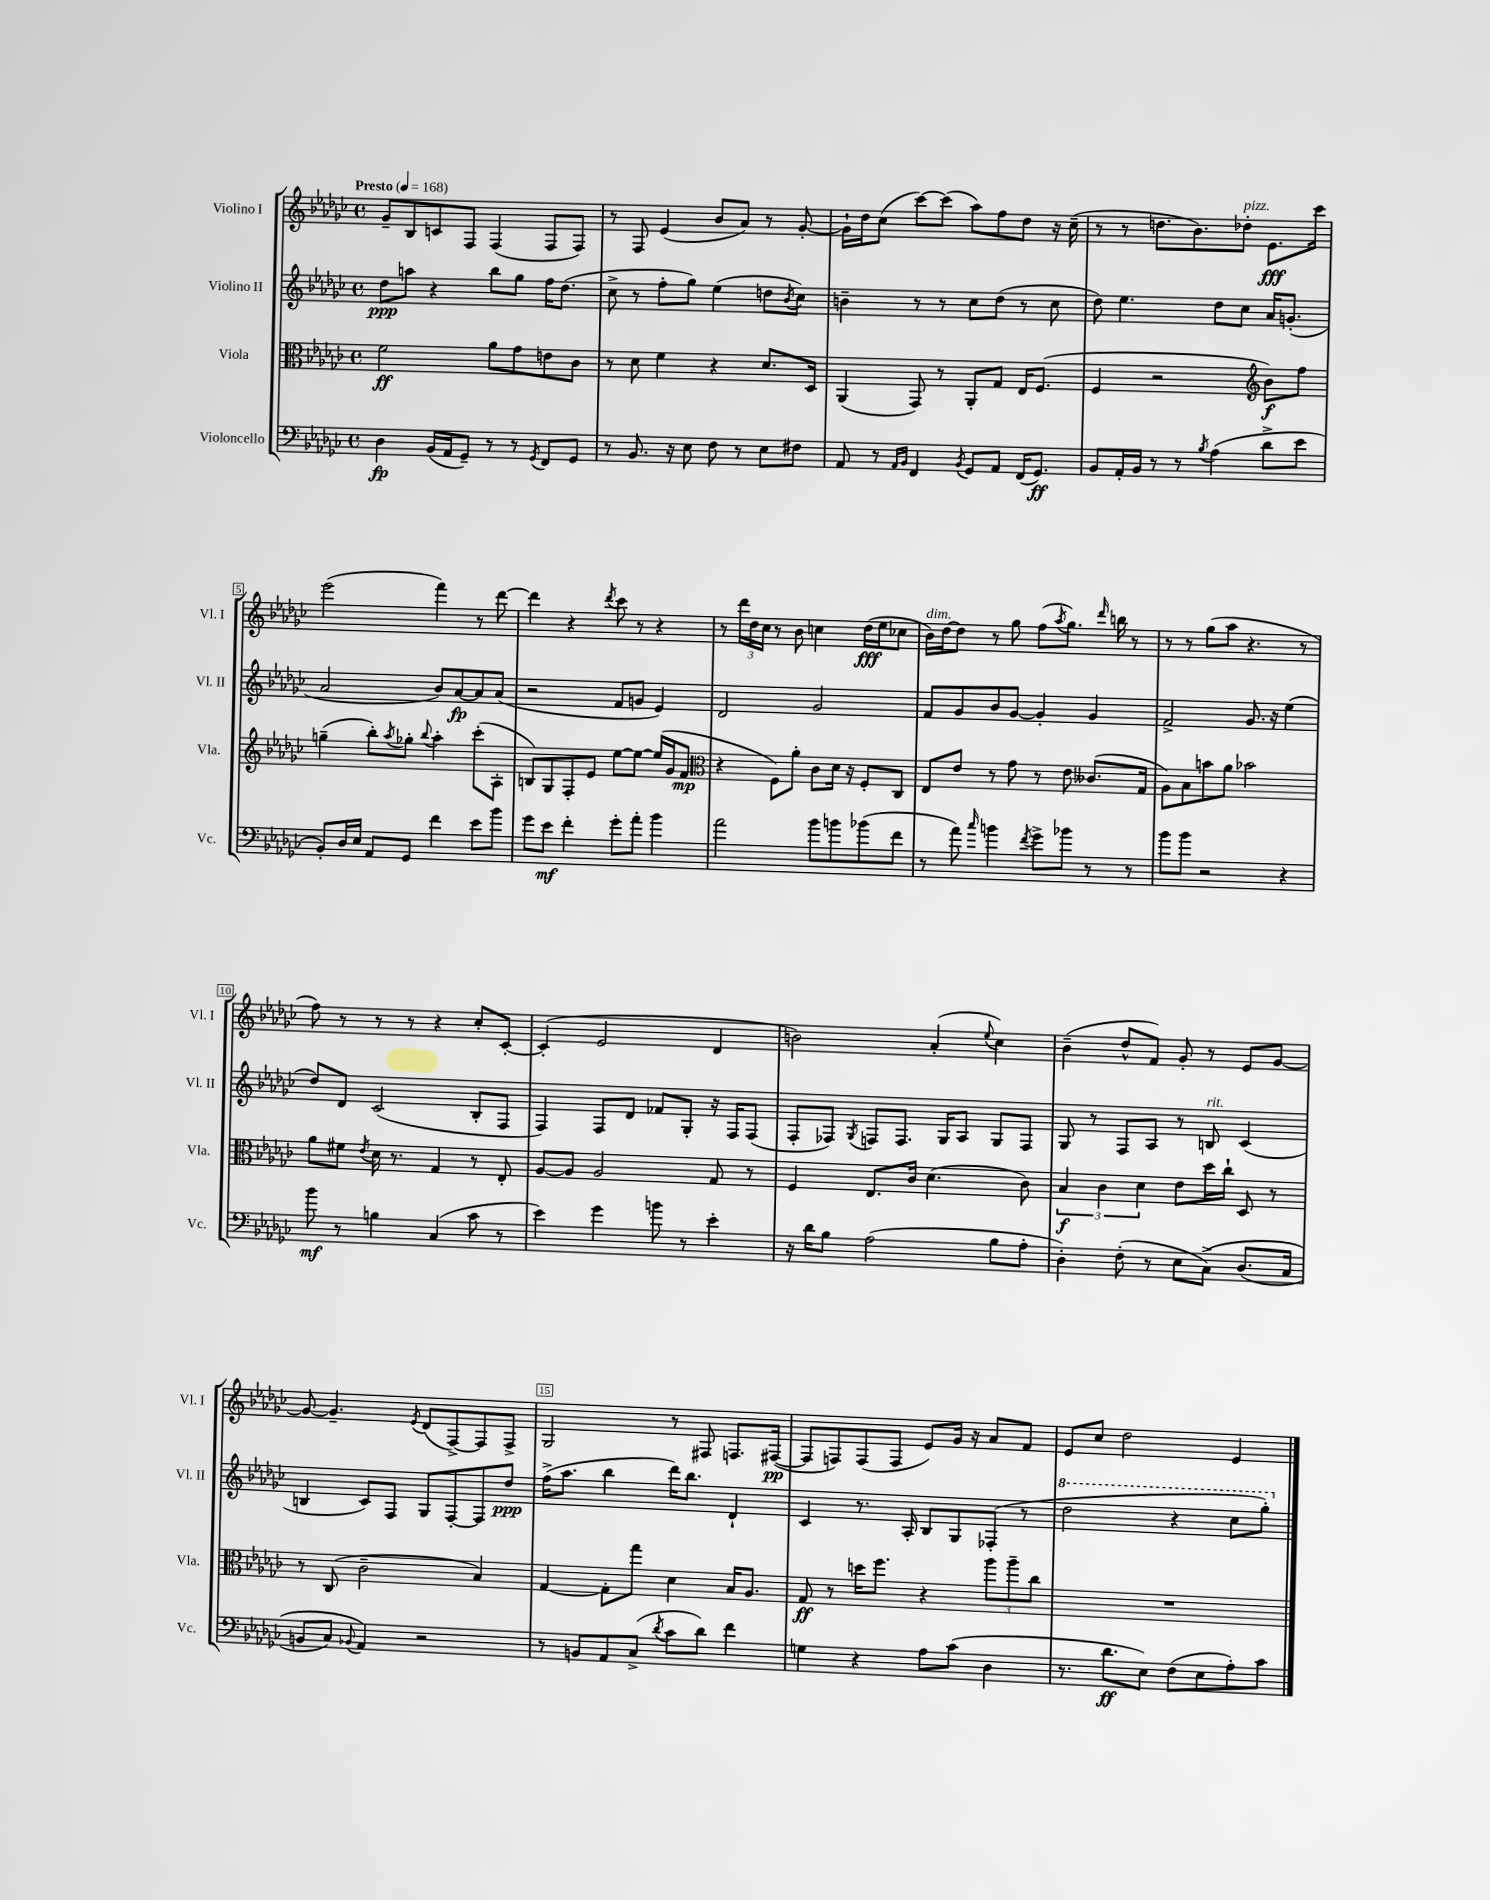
<<
\new StaffGroup <<
\new Staff = "s0" \with { instrumentName = "Violino I" shortInstrumentName = "Vl. I" } {
    \clef treble \key ges \major \defaultTimeSignature \time 4/4 \tempo "Presto" 4 = 168
    ges'8-- bes8 c'8 f8 f4( f8 f8) |
    r8 f8 ees'4( bes'8 aes'8) r8 ges'8~-. |
    ges'16-! des''16 ces''8( ces'''8~) ces'''8( aes''8) f''8 des''8 r16 ces''16--( |
    r8 r8 d''8. bes'8.) des''8-.^\markup { \italic "pizz." } ees'8.\fff ces'''16 |
    ees'''2( f'''4) r8 des'''8~ |
    des'''4 r4 \acciaccatura { des'''8 } ces'''8 r8 r4 |
    r8 \tuplet 3/2 { des'''16 des''16 ces''16 } r8 bes'8 c''4 des''16\fff( ees''16 ces''8 |
    bes'16^\markup { \italic "dim." }) des''16~ des''8 r8 ges''8 f''8( \acciaccatura { aes''8 } ges''8.) \grace { des'''16 } b''16 r8 |
    r8 r8 ges''8( aes''8 r4. r8 |
    f''8) r8 r8 r8 r4 ces''8-. ces'8~-. |
    ces'4-.( ees'2 des'4 |
    b'2) aes'4-.( \appoggiatura { ees''8 } ces''4) |
    bes'4--( des''8-^ f'8) ges'8-. r8 ees'8 ges'8~ |
    ges'8~ ges'4.-- \acciaccatura { ees'8 } des'8( f8~->) f8 f8-> |
    ges2 r8 fis8 f8. fis16~\pp( |
    fis8 f8) f8( f8 ees'8) ges'16 r16 aes'8 f'8 |
    ees'8 ces''8 des''2 ees'4 \bar "|." |
}
\new Staff = "s1" \with { instrumentName = "Violino II" shortInstrumentName = "Vl. II" } {
    \clef treble \key ges \major \defaultTimeSignature \time 4/4
    des''8\ppp a''8 r4 bes''8 ges''8 f''16 des''8.( |
    ces''8-> r8 f''8-. ges''8) ees''4( d''8 \acciaccatura { bes'8 } ces''8) |
    b'4-- r8 r8 ces''8 des''8( r8 ces''8 |
    des''8) ees''4. des''8 ces''8 aes'16 g'8.-.( |
    aes'2 bes'8) aes'8~\fp aes'8 aes'8( |
    r2 f'8 g'8 ees'4) |
    des'2 ges'2 |
    f'8 ges'8 bes'8 ges'8~ ges'4-. ges'4 |
    f'2-> ges'8. r16 ees''4( |
    des''8) des'8 ces'2( bes8-. f8 |
    f4) f8 des'8 fes'8 ges8-. r16 f16 f8( |
    f8-. fes8) \acciaccatura { ges8 } f8 f8. ges16 aes8 ges8 f8 |
    ges8 r8 f8 aes8 r8 b8^\markup { \italic "rit." } ces'4( |
    b4 ces'8) f8 ges8 f8~-. f8 des''8\ppp |
    f''16->( aes''8. bes''4 des'''16) bes''8. des'4-! |
    ces'4 r8. aes16-. bes8 ges8 fes8-.( r8 |
    \ottava #1 des'''2 r4 ces'''8 ges'''8-.) \ottava #0 \bar "|." |
}
\new Staff = "s2" \with { instrumentName = "Viola" shortInstrumentName = "Vla." } {
    \clef alto \key ges \major \defaultTimeSignature \time 4/4
    f'2\ff aes'8 ges'8 e'8 ces'8 |
    r8 des'8 f'4 r4 des'8. des16 |
    aes,4( ges,8) r8 aes,8-. ges8 ees16 f8.( |
    f4 r2 \clef treble bes'8\f) f''8 |
    g''4--( bes''8-.) \acciaccatura { aes''8 } ges''8-. \appoggiatura { bes''8 } aes''4-. ces'''8-.( aes8-. |
    b8) ges8 f8-. ees'8 ees''8~ ees''8~ ees''16( ges'16 f'8\mp |
    \clef alto r4 f8) aes'8-. ces'8 des'16 r16 f8-. ces8 |
    ees8 ees'8 r8 ges'8 r8 ees'8 ceses'8.( ges16 |
    aes8) bes8 b'8 aes'8 bes'2 |
    aes'8 fis'8 \acciaccatura { ees'8 } des'16 r8. ges4 r8 ees8-. |
    aes8~ aes8 aes2 ges8 r8 |
    f4 ees8. ces'16 des'4.( ces'8) |
    \tuplet 3/2 { bes4\f ces'4 des'4 } ees'8 des''16 ces''16-! des8 r8 |
    r8 ces8( ces'2-- bes4) |
    ges4~ ges8-. ges''8 des'4 bes16 aes8. |
    ges8\ff r8 d''16 f''8. r4 \tuplet 3/2 { aes''8 aes''8-- ces''8 } |
    R1 \bar "|." |
}
\new Staff = "s3" \with { instrumentName = "Violoncello" shortInstrumentName = "Vc." } {
    \clef bass \key ges \major \defaultTimeSignature \time 4/4
    des4\fp bes,16( aes,16 ges,8--) r8 r8 \acciaccatura { ges,8 } f,8 ges,8 |
    r8 bes,8. r16 ees8 f8 r8 ees8 fis8 |
    aes,8 r8 \grace { aes,16 bes,16 } f,4 \acciaccatura { bes,8 } ges,8 aes,8 f,16( ges,8.\ff) |
    bes,8 aes,16-. bes,16 r8 r8 \acciaccatura { bes8 } aes4( des'8-> ees'8 |
    bes,8-.) des16 ees16 aes,8 ges,8 f'4 ees'8 bes'8 |
    ges'8 ees'8\mf f'4-. ges'8-. aes'8-. bes'4 |
    aes'2 bes'8 b'8 bes'8( f'8 |
    r8 aes'8) \grace { ces''16 } b'4 \acciaccatura { f'8 } ges'8-> bes'8 r8 r8 |
    bes'8 bes'8 r2 r4 |
    bes'8\mf r8 b4 ces4( ces'8 r8 |
    ees'4) ges'4 b'8 r8 ees'4-. |
    r16 des'16 bes8 aes2( bes8 aes8-. |
    des4-.) f8-.( r8 ees8 ces8->)\( des8.( ces16 |
    b,8 ces8) \appoggiatura { bes,8 } aes,4\) r2 |
    r8 b,8 aes,8 ces8->( \acciaccatura { des'8 } ces'8 des'8) f'4 |
    g4 r4 aes8 ces'8( des4 |
    r8. des'8.\ff ees8) f8( ees8 aes8-.) ces'8 \bar "|." |
}
>>
>>
\layout { \context { \Score \override BarNumber.break-visibility = ##(#f #t #t) barNumberVisibility = #(every-nth-bar-number-visible 5) \override BarNumber.stencil = #(make-stencil-boxer 0.1 0.3 ly:text-interface::print) } }
